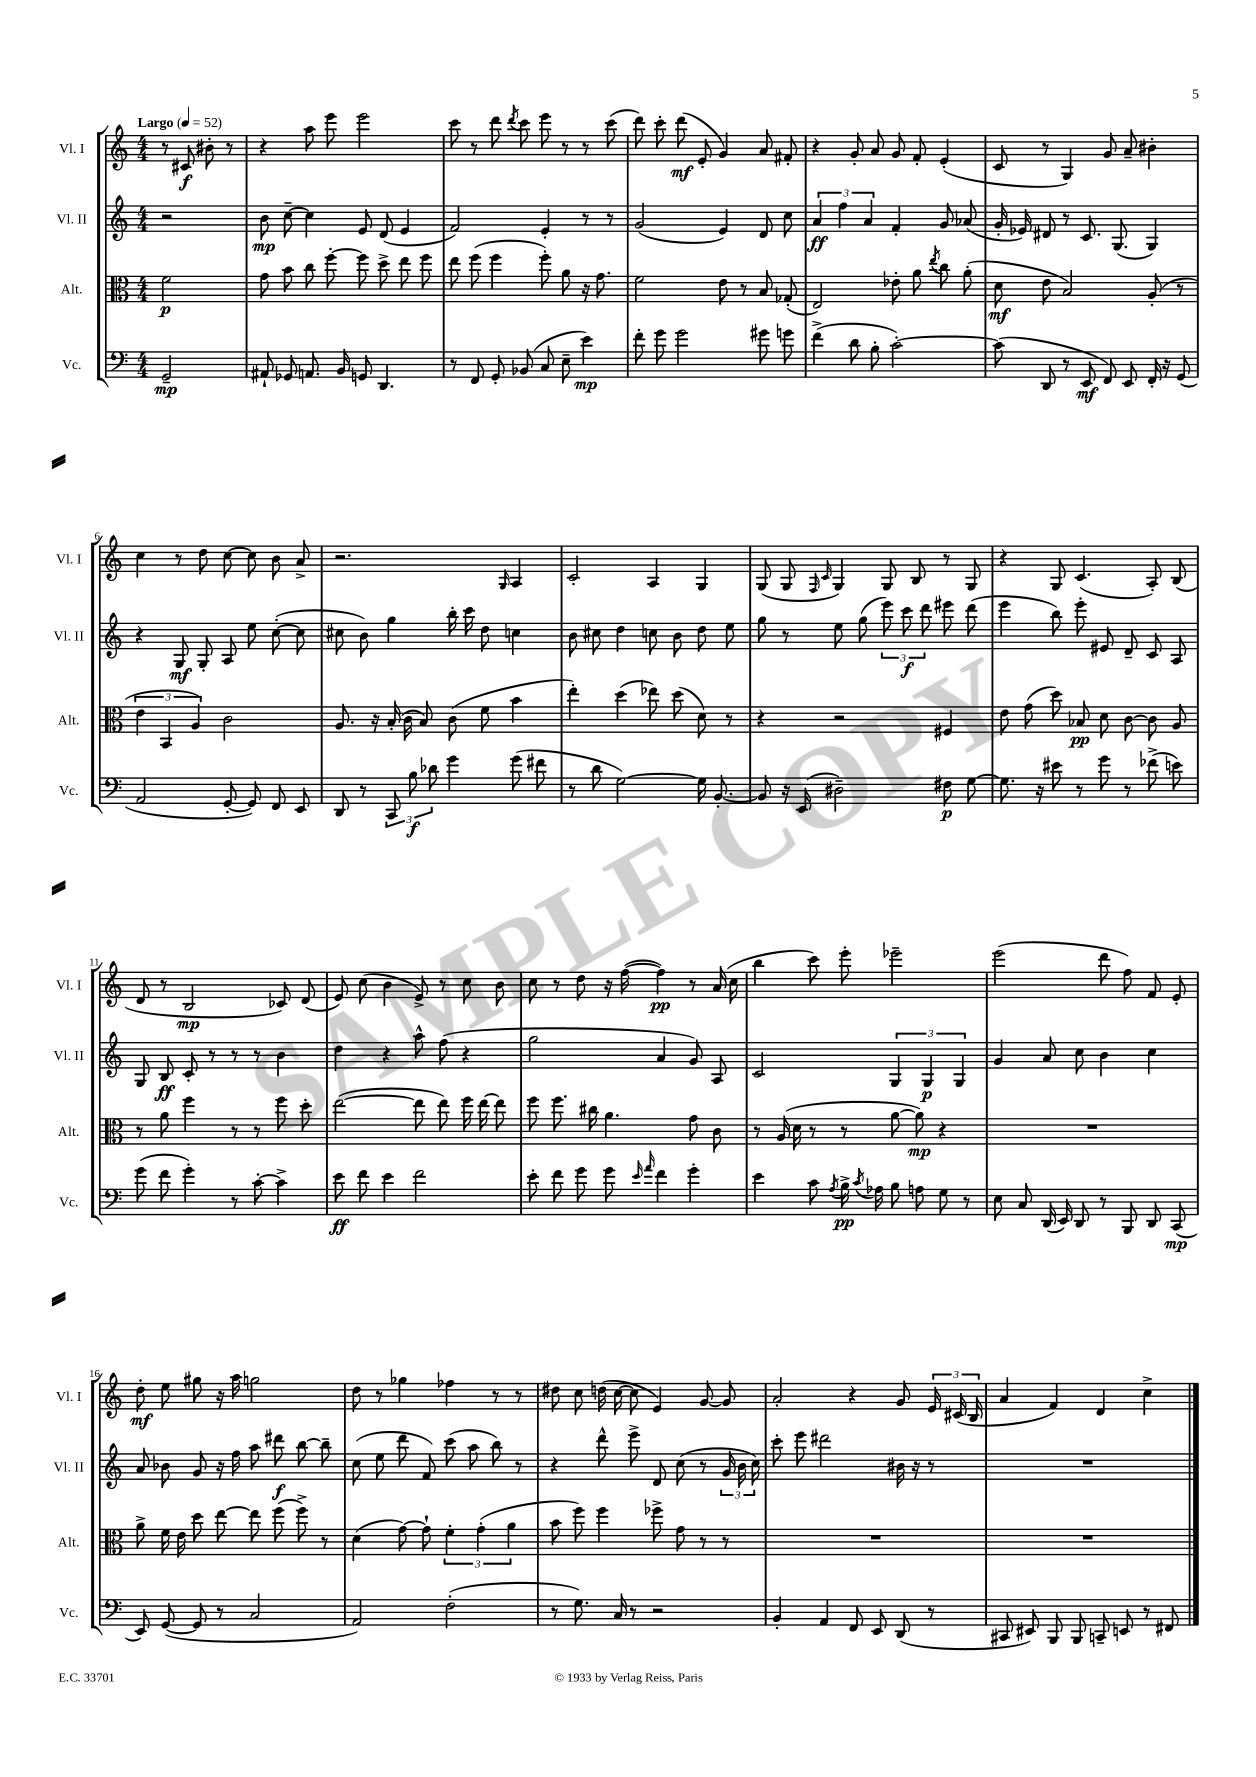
<<
\new StaffGroup <<
\new Staff = "s0" \with { instrumentName = "Vl. I" shortInstrumentName = "Vl. I" } {
    \clef treble \key c \major \numericTimeSignature \time 4/4 \partial 2 \tempo "Largo" 4 = 52
    \autoBeamOff r8 cis'8\f bis'8-. r8 |
    r4 a''8 e'''8 e'''2 |
    c'''8 r8 d'''8 \acciaccatura { d'''8 } c'''8 e'''8 r8 r8 c'''8( |
    d'''8) c'''8-. d'''8\mf( e'8-. g'4) a'8 fis'8-. |
    r4 g'8-. a'8 g'8 f'8-. e'4-.( |
    c'8 r8 g4) g'8 a'8-- bis'4-. |
    c''4 r8 d''8 c''8~ c''8 b'8 a'8-> |
    r2. \grace { g16 } a4 |
    c'2-. a4 g4 |
    g8( g8 \grace { f16 c'16 } g4) g8 b8 r8 g8 |
    r4 g8 c'4.( a8-.) b8( |
    d'8 r8 b2\mp ces'8) d'8( |
    e'8) c''8( b'4 e'8->) r8 c''8 b'8 |
    c''8 r8 d''8 r16 f''16~( f''4\pp) r8 a'16( c''16 |
    b''4 c'''8) e'''8-. ees'''2-- |
    e'''2( d'''8 f''8) f'8 e'8-. |
    d''8-.\mf e''8 gis''8 r16 a''16 g''2 |
    d''8 r8 ges''4 fes''4 r8 r8 |
    dis''8 c''8 d''16( c''16~ c''8 e'4) g'8~ g'8 |
    a'2-. r4 g'8 \tuplet 3/2 { e'16 cis'16( b16 } |
    a'4 f'4) d'4 c''4-> \bar "|." |
}
\new Staff = "s1" \with { instrumentName = "Vl. II" shortInstrumentName = "Vl. II" } {
    \clef treble \key c \major \numericTimeSignature \time 4/4 \partial 2
    \autoBeamOff r2 |
    b'8\mp c''8~-- c''4 e'8 d'8( e'4 |
    f'2) e'4-. r8 r8 |
    g'2( e'4) d'8 c''8 |
    \tuplet 3/2 { a'4\ff f''4 a'4 } f'4-. g'8 aes'8( |
    g'16-. ees'16) dis'8 r8 c'8. g8.( g4) |
    r4 g8\mf g8-. a8 e''8 c''8~-.( c''8 |
    cis''8 b'8) g''4 b''16-. c'''16 d''8 c''4 |
    b'8 cis''8 d''4 c''8 b'8 d''8 e''8 |
    g''8 r8 e''8 g''8( \tuplet 3/2 { e'''8) c'''8\f d'''8 } eis'''8 d'''8( |
    e'''4 b''8) e'''8-. eis'8 d'8-- c'8 a8 |
    g8 b8\ff c'8-. r8 r8 r8 b'4 |
    d''4 r4 a''8-^ f''8( r4 |
    g''2 a'4 g'8) a8 |
    c'2 \tuplet 3/2 { g4 g4\p g4 } |
    g'4 a'8 c''8 b'4 c''4 |
    a'8 bes'8 g'8 r16 f''16 a''8 dis'''8\f b''8~ b''8-- |
    c''8( e''8 d'''8 f'8) c'''8( a''8 b''8) r8 |
    r4 d'''8-^ e'''8-> d'8 c''8( r8 \tuplet 3/2 { g'16 b'16 c''16) } |
    c'''8-. e'''8 dis'''2 bis'16 r16 r8 |
    R1 \bar "|." |
}
\new Staff = "s2" \with { instrumentName = "Alt." shortInstrumentName = "Alt." } {
    \clef alto \key c \major \numericTimeSignature \time 4/4 \partial 2
    \autoBeamOff f'2\p |
    g'8 b'8 c''8 f''8~-. f''8 d''8-> e''8 f''8 |
    e''8 f''8( f''4 f''8-.) a'8 r16 g'8. |
    f'2 e'8 r8 b8 ges8-.( |
    e2) ees'8-. a'8 \acciaccatura { e''8 } c''8 a'8-.( |
    d'8\mf e'8 b2) a8-.( r8 |
    \tuplet 3/2 { e'4 b,4 a4) } c'2 |
    a8. r16 b16-.( c'16 b8) c'8( f'8 b'4 |
    e''4-.) d''4( ees''8) d''8( d'8) r8 |
    r4 r2 fis4 |
    e'8 g'8( d''8) bes8\pp d'8 c'8~ c'8 a8 |
    r8 a'8 f''4 r8 r8 f''8 d''8-. |
    e''2~( e''8 e''8) f''16 e''16~ e''8 |
    f''8 f''8. cis''16 a'4. g'8 c'8 |
    r8 a16( d'16 r8 r8 a'8~ a'8\mp) r4 |
    R1 |
    a'8-> f'16 e'16 d''8 e''8~ e''8 f''8( f''8->) r8 |
    d'4( g'8~) g'8-! \tuplet 3/2 { f'4-. g'4-.( a'4 } |
    b'8 f''8) f''4 fes''8-> g'8 r8 r8 |
    R1 |
    R1 \bar "|." |
}
\new Staff = "s3" \with { instrumentName = "Vc." shortInstrumentName = "Vc." } {
    \clef bass \key c \major \numericTimeSignature \time 4/4 \partial 2
    \autoBeamOff g,2--\mp |
    ais,8-! ges,8 a,8. b,16 g,8 d,4. |
    r8 f,8 g,8-. bes,8( c8 e8-- e'4\mp) |
    f'8-. g'8 g'2 gis'8 g'8 |
    f'4->( d'8 b8-. c'2~-.) |
    c'8( d,8 r8 e,8\mf f,8) e,8 f,16-. r16 g,8( |
    a,2 g,8~-. g,8) f,8 e,8 |
    d,8 r8 \tuplet 3/2 { c,8 b8\f des'8 } g'4 g'8( fis'8 |
    r8 d'8 g2~) g16 b,8.~-. |
    b,8 r16 e,16( dis2--) fis8\p g8~ |
    g8. r16 eis'8 r8 g'8 r8 fes'8->( e'8) |
    g'8( f'8 g'4-.) r8 c'8~-. c'4-> |
    e'8\ff f'8 e'4 f'2 |
    e'8-. f'8 g'8 g'8 \grace { e'16 a'16 } f'4 g'4-. |
    e'4 c'8 \acciaccatura { a8 } b16->\pp \acciaccatura { c'8 } aes16 b8 a8 g8 r8 |
    e8 c8 d,16( e,16) d,8 r8 b,,8 d,8 c,8\mp( |
    e,8) g,8~( g,8 r8 c2 |
    a,2) f2-.( |
    r8 g8.) c16 r8 r2 |
    b,4-. a,4 f,8 e,8 d,8( r8 |
    cis,8 eis,8) b,,8 b,,8 c,8-- e,8 r8 fis,8 \bar "|." |
}
>>
>>
